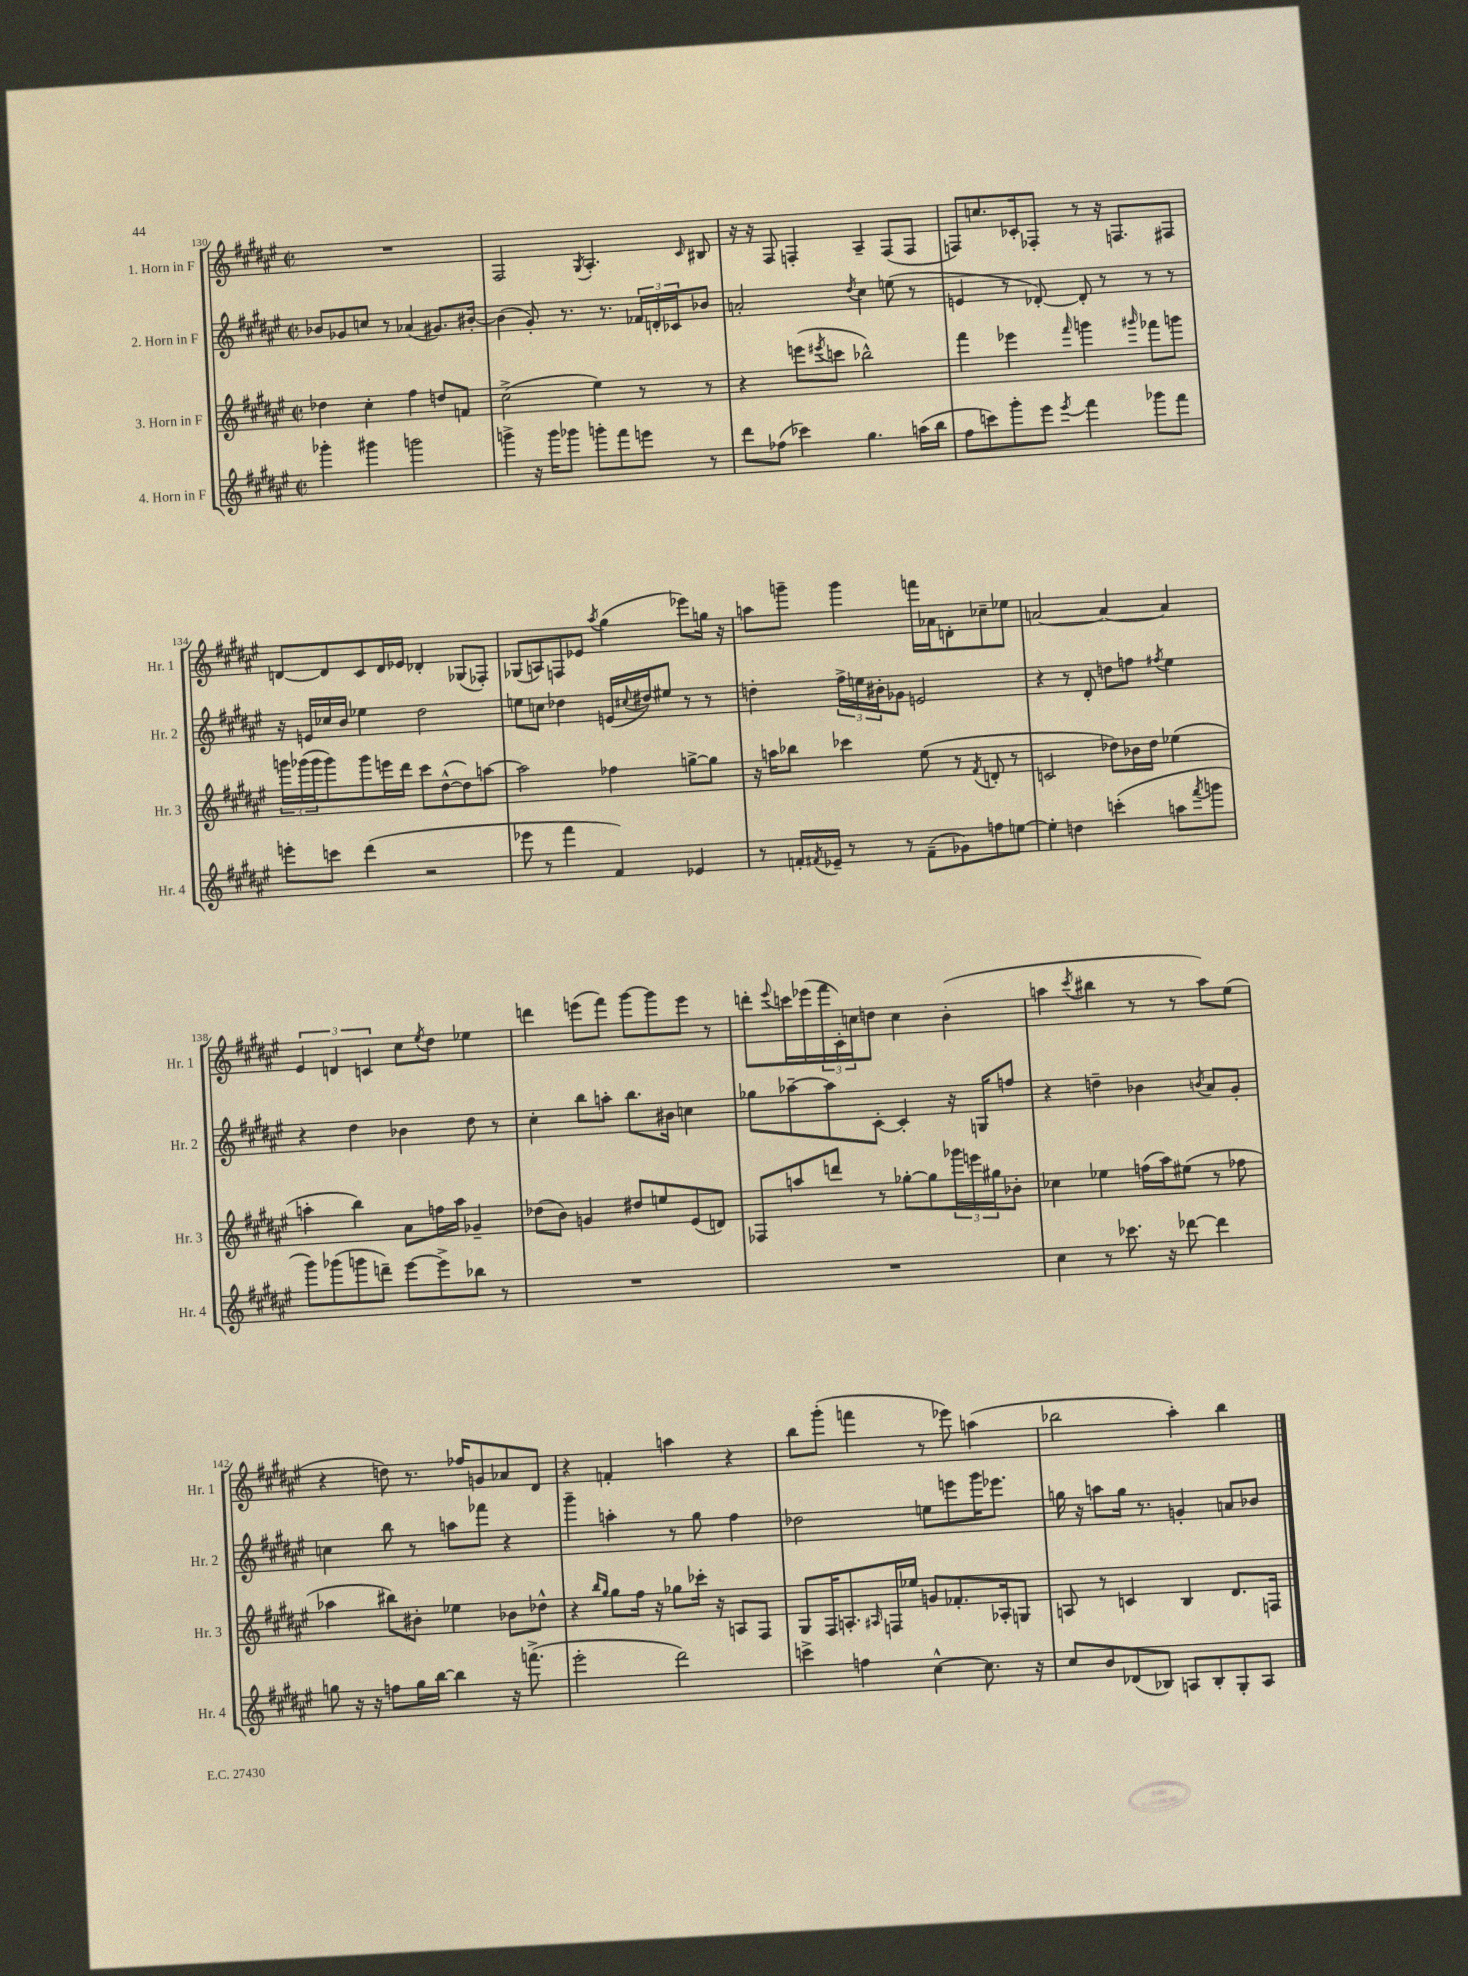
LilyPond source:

<<
\new StaffGroup <<
\new Staff = "s0" \with { instrumentName = "1. Horn in F" shortInstrumentName = "Hr. 1" } {
    \clef treble \key fis \major \defaultTimeSignature \time 2/2
    R1 |
    fis2 \acciaccatura { gis8 } ais4.-. \grace { cis'16 } bis8 |
    r16 r16 fis8 f4-. ais4-- f8( f8 |
    f8) c''8. ces'16-. fes8-. r8 r16 f8. fis8 |
    d'8~ d'8 cis'8 d'16 ees'16 des'4-. ges8( fes8-.) |
    ges8( a8) f8 ees'8 \acciaccatura { ais''8 } gis''4( ees'''8) g''16 r16 |
    a''8 g'''8-- g'''4 f'''16 aes'16 d'8-. ces''8-- ees''8 |
    a'2~ a'4~ a'4 |
    \tuplet 3/2 { eis'4 d'4 c'4 } cis''8 \acciaccatura { eis''8 } dis''8 ees''4 |
    d'''4 e'''8( fis'''8) gis'''8~ gis'''8 e'''8 r8 |
    d'''8-. \appoggiatura { eis'''8 } c'''16 ees'''16( \tuplet 3/2 { fis'''16 cis'16-.) c''16 } d''8 c''4 b'4-.( |
    a''4 \acciaccatura { cis'''8 } bis''4 r8 r8 a''8) eis''8( |
    r4 d''8) r8. fes''16 g'8 aes'8 dis'8 |
    r4 f'4-. a''4 r4 |
    b''8 gis'''8-.( f'''4 r8 ees'''8) a''4( |
    bes''2 ais''4-.) bes''4 \bar "|." |
}
\new Staff = "s1" \with { instrumentName = "2. Horn in F" shortInstrumentName = "Hr. 2" } {
    \clef treble \key fis \major \defaultTimeSignature \time 2/2
    bes'8 ges'8 c''8 r8 aes'4( gis'8.) bis'16~-. |
    bis'4( gis'8-.) r8. r8. \tuplet 3/2 { fes'16 d'16-. ces'16 } bes'8 |
    a'2-. \acciaccatura { dis''8 } cis''4 e''8( r8 |
    e'4 r8 des'8~-.) des'8-. r8 r8 r8 |
    r16 e'16 ces''16 b'16 ees''4 dis''2 |
    e''8 c''8 des''4 e'16( \appoggiatura { cis''8 } dis''16) eis''8 r8 r8 |
    d''4-. \tuplet 3/2 { fis''16-> e''16 bis'16-. } ges'8 e'2 |
    r4 r8 dis'8-. d''8 f''8 \acciaccatura { fis''8 } eis''4 |
    r4 dis''4 bes'4 dis''8 r8 |
    cis''4-. b''8 a''8-. b''8. bis'16 c''4 |
    ges''8 aes''8~-- aes''8 cis'8~-. cis'4-. r16 g16 f''8 |
    r4 d''4-- bes'4 \acciaccatura { b'8 } ais'8 gis'8-. |
    c''4 b''8 r8 a''8 fes'''8 r4 |
    gis'''4-- a''4-. r8 gis''8 fis''4 |
    des''2 e''8 e'''8 gis'''16 ees'''8. |
    g''16 r16 a''8 g''16 r8. g'4-. a'8 bes'8 \bar "|." |
}
\new Staff = "s2" \with { instrumentName = "3. Horn in F" shortInstrumentName = "Hr. 3" } {
    \clef treble \key fis \major \defaultTimeSignature \time 2/2
    des''4 cis''4-. fis''4 d''8 f'8 |
    cis''2->( eis''4) r8 r8 |
    r4 e'''8( \acciaccatura { eis'''8 } c'''8 bes''2-^) |
    fis'''4 ees'''4 \grace { fis'''16 } g'''4 \grace { gis'''16 } fes'''8 g'''8 |
    \tuplet 3/2 { g'''16 ges'''16( ges'''16 } ges'''8) ges'''8 e'''16 dis'''16 cis'''8 dis''8~-^( dis''8) a''8~ |
    a''2 fes''4 g''8~-> g''8 |
    r16 a''16 bes''8 ces'''4 eis''8( r8 \acciaccatura { fis'8 } d'8-. r8 |
    c'2 des''8) bes'16 des''16 ees''4( |
    a''4-. b''4) ais'8 f''16 a''16 ges'4-- |
    des''8( b'8) g'4 dis''8 e''8 eis'8( d'8) |
    fes8 a''8 d'''8 r8 ges''8~-. ges''8 \tuplet 3/2 { ges'''16 e'''16 gis''16 } bes'8-. |
    ces''4 ees''4 f''16( ais''16) eis''8( r8 fes''8 |
    aes''4 bis''8) bis'8-. ees''4 bes'8 des''8-^ |
    r4 \grace { b''16 gis''16 } gis''8 fis''16 r16 ges''8 ces'''16-. r16 a8 fis8 |
    gis8 fis16 a8.-. \grace { ais16 } f16 ees''16 g'8 fes'8.-. aes16-. g8 |
    a8 r8 c'4 b4 dis'8. f16 \bar "|." |
}
\new Staff = "s3" \with { instrumentName = "4. Horn in F" shortInstrumentName = "Hr. 4" } {
    \clef treble \key fis \major \defaultTimeSignature \time 2/2
    ges'''4-. gis'''4 g'''2 |
    g'''4-> r16 g'''16 ges'''8 g'''8-. fis'''8 e'''8 r8 |
    dis'''8 fes''8( ces'''4) gis''4. a''16( b''16 |
    fis''8 c'''8) gis'''8-. eis'''8 \acciaccatura { eis'''8 } fis'''4 ges'''8 fis'''8 |
    e'''8-. c'''8 dis'''4( r2 |
    ees'''8 r8 fis'''4 fis'4) ees'4 |
    r8 f'16-. \acciaccatura { fis'8 } ees'16-- r8 r8 fis'8--( ges'8) f''8 e''8~ |
    e''4-. d''4 c'''4-.( a''8 \acciaccatura { fis'''8 } g'''8 |
    gis'''8) ges'''8( g'''8 d'''8--) eis'''8~ eis'''8-> bes''8 r8 |
    R1 |
    R1 |
    cis''4 r8 ces'''8. r16 des'''8~ des'''4 |
    g''8 r16 r16 f''8 g''16 b''16~ b''4 r16 f'''8.->( |
    eis'''2-. dis'''2) |
    c'''4-> f''4 cis''4~-^ cis''8. r16 |
    cis''8 b'8 des'8( bes8) a8 bes8-. gis8-. a8 \bar "|." |
}
>>
>>
\layout { \context { \Score currentBarNumber = #130 } }
